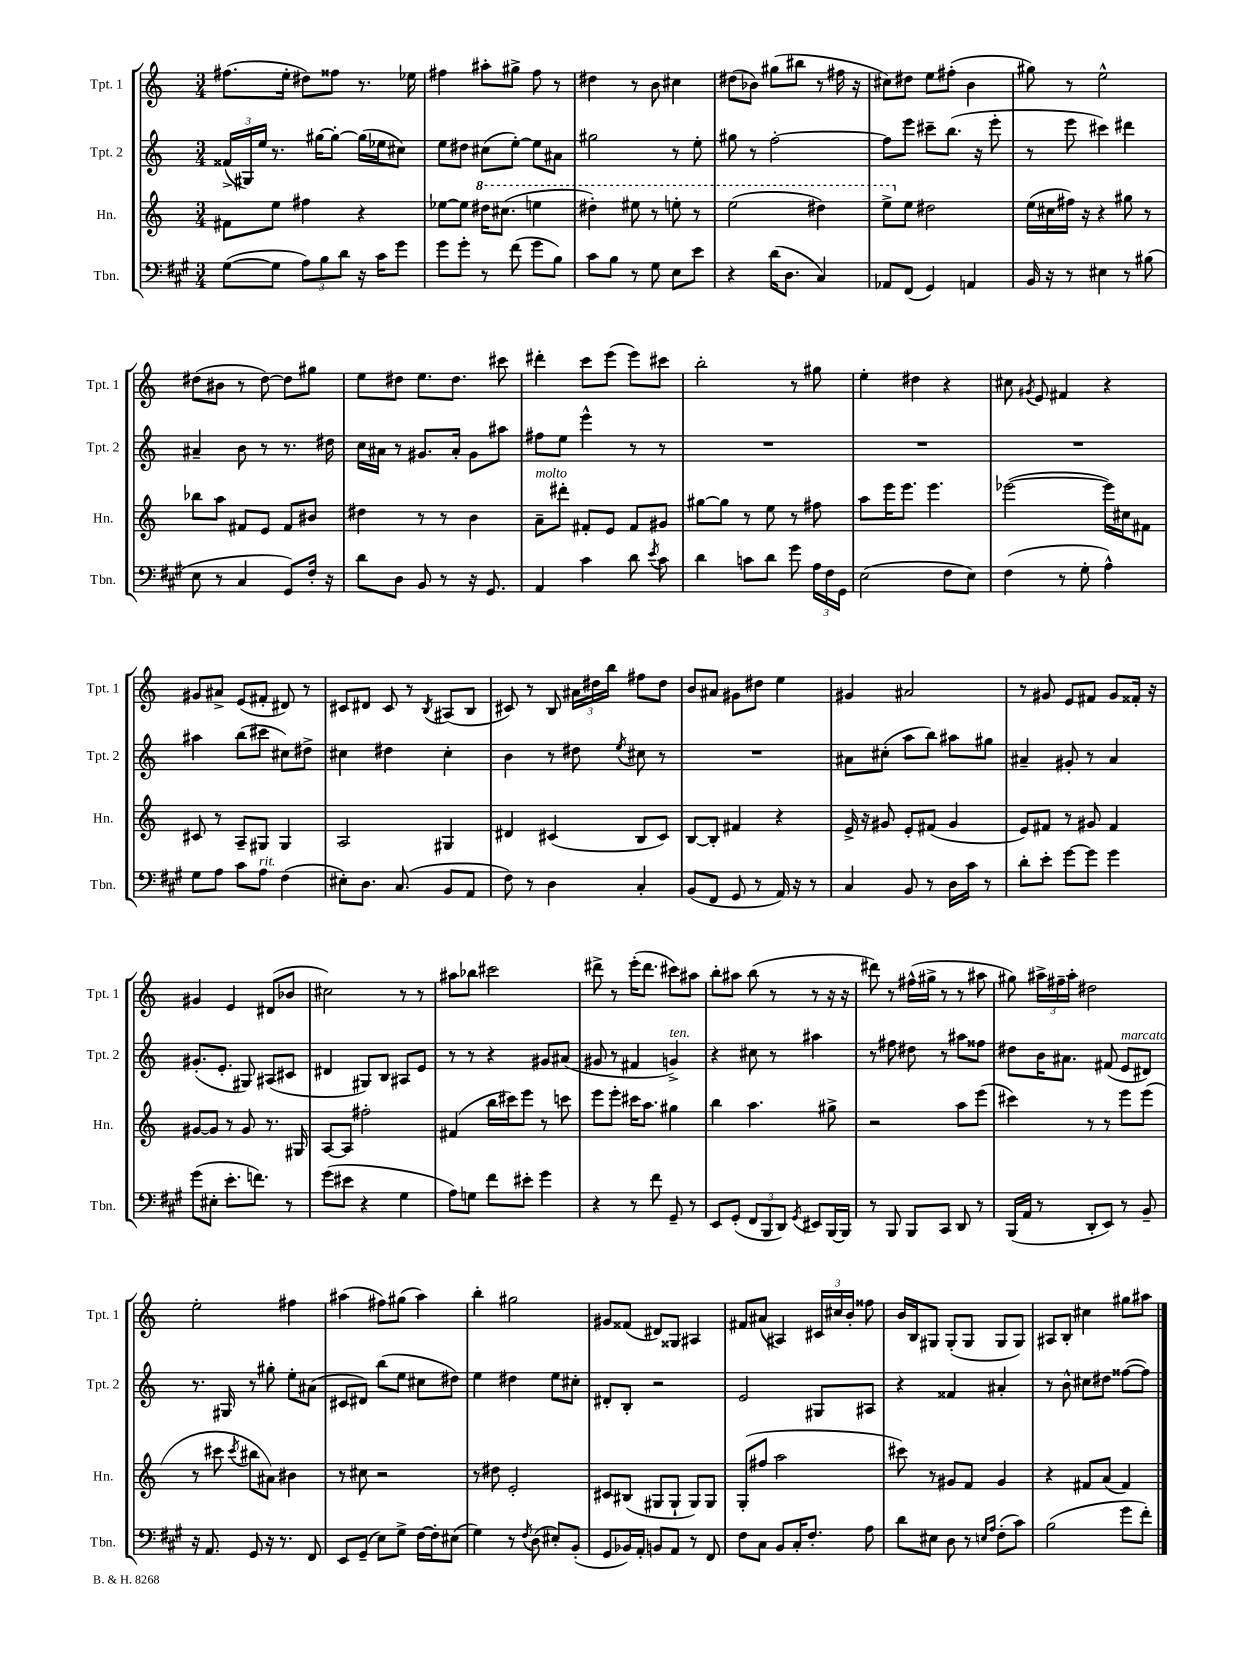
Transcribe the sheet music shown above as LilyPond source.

<<
\new StaffGroup <<
\new Staff = "s0" \with { instrumentName = "Tpt. 1" shortInstrumentName = "Tpt. 1" } {
    \clef treble \key c \major \numericTimeSignature \time 3/4
    \autoBeamOff fis''8.[( e''16]-. dis''8[) fisis''8] r8. ees''16 |
    fis''4 ais''8[-. gis''8]-> fis''8 r8 |
    dis''4 r8 b'8 cis''4 |
    dis''8[( bes'8]) gis''8[( bis''8] r8 fis''16 r16 |
    cis''8[) dis''8] e''8[ fis''8]-.( b'4 |
    gis''8) r8 e''2-^ |
    dis''8[( bis'8] r8 dis''8~) dis''8[ gis''8] |
    e''8[ dis''8] e''8.[ dis''8.] cis'''8 |
    dis'''4-. c'''8[ e'''8]( e'''8[) cis'''8] |
    b''2-. r8 gis''8 |
    e''4-. dis''4 r4 |
    cis''8 \acciaccatura { gis'8 } e'8 fis'4 r4 |
    gis'8[ ais'8]-> e'8[( fis'8]-. dis'8) r8 |
    cis'8[ dis'8] cis'8 r8 \acciaccatura { b8 } ais8[( b8] |
    cis'8) r8 b8 \tuplet 3/2 { ais'16[ dis''16 b''16] } fis''8[ dis''8] |
    b'8[ ais'8] gis'8[ dis''8] e''4 |
    gis'4 ais'2 |
    r8 gis'8 e'8[ fis'8] gis'8[ fisis'16]-. r16 |
    gis'4 e'4 dis'8[( bes'8] |
    cis''2) r8 r8 |
    ais''8[ bes''8] cis'''2 |
    dis'''8-> r8 e'''16[-.( dis'''8.] cis'''8[) ais''8] |
    b''8[-. ais''8] b''8( r8 r8 r16 r16 |
    dis'''8) r8 fis''16[-^( gis''16]-> r8 r8 ais''8 |
    gis''8) \tuplet 3/2 { ais''16[-> fis''16-- ais''16]-. } dis''2 |
    e''2-. fis''4 |
    ais''4( fis''8[) gis''8]( ais''4) |
    b''4-. gis''2 |
    gis'8[ fisis'8]( dis'8[) gisis8] ais4 |
    fis'8[ ais'8]( ais4) \tuplet 3/2 { cis'16[ cis''16 b'16]-. } fisis''8 |
    b'16[ b16 gis8] gis8[-.( gis8] gis8[ gis8]) |
    ais8[ b8]-. cis''4 gis''8[ ais''8] \bar "|." |
}
\new Staff = "s1" \with { instrumentName = "Tpt. 2" shortInstrumentName = "Tpt. 2" } {
    \clef treble \key c \major \numericTimeSignature \time 3/4
    \autoBeamOff \tuplet 3/2 { fisis'16[->( gis16) e''16] } r8. gis''16[~ gis''8]~-. gis''16[( ees''16 cis''8]) |
    e''8[ dis''8] cis''8[( e''8]~-.) e''8[ ais'8] |
    gis''2 r8 e''8-. |
    gis''8 r8 f''2~-. |
    f''8[ e'''8] cis'''8[-- b''8.]( r16 e'''8-. |
    r8 e'''8 cis'''4) dis'''4 |
    ais'4-- b'8 r8 r8. dis''16 |
    c''16[ ais'16] r8 gis'8.[ ais'16]-. gis'8[ ais''8] |
    fis''8[ e''8] e'''4-^ r8 r8 |
    R2. |
    R2. |
    R2. |
    ais''4 b''8[( cis'''8] cis''8[) dis''8]-> |
    cis''4 dis''4 cis''4-. |
    b'4 r8 dis''8 \acciaccatura { e''8 } cis''8 r8 |
    R2. |
    ais'8[ cis''8]-.( a''8[ b''8]) ais''8[ gis''8] |
    ais'4-- gis'8-. r8 ais'4 |
    gis'8.[-.( e'8.]-. gis8) ais8[( cis'8] |
    dis'4 gis8[) b8] ais8[ e'8] |
    r8 r8 r4 gis'8[ ais'8]( |
    gis'8 r8 fis'4 g'4->^\markup { \italic "ten." }) |
    r4 cis''8 r8 ais''4 |
    r8 fis''8 dis''8 r8 ais''8[ fisis''8] |
    dis''8[ b'16 ais'8.] fis'8( e'8[^\markup { \italic "marcato" } dis'8]) |
    r8. gis16 r8 gis''8-. e''8[-. ais'8]( |
    cis'8[ dis'8]) b''8[( e''8] cis''8[ dis''8]) |
    e''4 dis''4 e''8[ cis''8]-. |
    dis'8[-. b8]-. r2 |
    e'2 gis8[ ais8] |
    r4 fisis'4 ais'4-. |
    r8 b'8-^ cis''8[ dis''8] fisis''8[~( fisis''8]) \bar "|." |
}
\new Staff = "s2" \with { instrumentName = "Hn." shortInstrumentName = "Hn." } {
    \clef treble \key c \major \numericTimeSignature \time 3/4
    \autoBeamOff fis'8[ e''8] fis''4 r4 |
    ees''8[~ ees''8] \ottava #1 dis'''16[ cis'''8.]( e'''!4 |
    dis'''4-.) eis'''8 r8 e'''8-. r8 |
    e'''2( dis'''4) |
    e'''8[-> \ottava #0 e''8] dis''2 |
    e''16[( cis''16 fis''16]) r16 r4 gis''8 r8 |
    bes''8[ a''8] fis'8[ e'8] fis'8[ bis'8] |
    dis''4 r8 r8 b'4 |
    a'8[--^\markup { \italic "molto" } dis'''8]-. fis'8[-. e'8] fis'8[ gis'8] |
    gis''8[~ gis''8] r8 e''8 r8 fis''8 |
    a''8[ e'''16 e'''8.] e'''4. |
    ees'''2~( ees'''16[) cis''16 fis'8] |
    cis'8 r8 a8[-- gis8] gis4 |
    a2 gis4 |
    dis'4 cis'4( b8[ cis'8]) |
    b8[~ b8]-. fis'4 r4 |
    e'16-> r16 gis'8 e'8[-. fis'8]( gis'4 |
    e'8[) fis'8] r8 gis'8 fis'4 |
    gis'8[~ gis'8] r8 gis'8 r8. gis16 |
    a8[~ a8] fis''2-. |
    fis'4( b''16[ cis'''16) e'''8] r8 c'''8 |
    e'''8[ e'''8]-. cis'''16[ a''8.] gis''4 |
    b''4 a''4. gis''8-> |
    r2 a''8[ e'''8]( |
    cis'''4) r8 r8 e'''8[ e'''8]( |
    r8 cis'''8 \acciaccatura { cis'''8 } bis''8[ ais'8]) bis'4 |
    r8 cis''8 r2 |
    r8 dis''8 e'2-. |
    cis'8[ bis8]( gis8[ gis8]-! gis8[) gis8] |
    g8[-.( fis''8] a''2 |
    cis'''8) r8 gis'8[ f'8] gis'4 |
    r4 fis'8[ a'8]( fis'4) \bar "|." |
}
\new Staff = "s3" \with { instrumentName = "Tbn." shortInstrumentName = "Tbn." } {
    \clef bass \key a \major \numericTimeSignature \time 3/4
    \autoBeamOff gis8[~( gis8] \tuplet 3/2 { a8[) b8 d'8] } r16 cis'16[ gis'8] |
    gis'8[ gis'8]-. r8 fis'8( gis'8[ b8]) |
    cis'8[ b8] r8 gis8 e8[ e'8] |
    r4 d'16[( d8.] cis4) |
    aes,8[ fis,8]( gis,4) a,4 |
    b,16 r16 r8 eis4 r8 bis8( |
    e8 r8 cis4 gis,8[) fis16]-. r16 |
    d'8[ d8] b,8 r8 r16 gis,8. |
    a,4 cis'4 d'8 \acciaccatura { e'8 } cis'8 |
    d'4 c'8[ d'8] gis'8 \tuplet 3/2 { a16[ fis16 gis,16] } |
    e2( fis8[ e8]) |
    fis4( r8 gis8-. a4-^) |
    gis8[ a8] cis'8[ a8]^\markup { \italic "rit." } fis4( |
    eis8[-.) d8.] cis8.( b,8[ a,8] |
    fis8) r8 d4 cis4-. |
    b,8[( fis,8] gis,8 r8 a,16) r16 r8 |
    cis4 b,8 r8 d16[ cis'16] r8 |
    d'8[-. e'8]-. gis'8[~ gis'8] gis'4 |
    gis'8[( eis8]-. e'8.[-. f'8.]) r8 |
    gis'8[( eis'8] r4 gis4 |
    a8[) g8] fis'8[ eis'8]-. gis'4 |
    r4 r8 fis'8 gis,8-- r8 |
    e,8[ gis,8]-.( \tuplet 3/2 { fis,8[ b,,8 d,8]) } \acciaccatura { gis,8 } eis,8[ b,,16~ b,,16] |
    r8 b,,8 b,,8[ cis,8] d,8 r8 |
    b,,16[( a,16] r8 d,8[-. e,8]) r8 b,8-- |
    r16 a,8. gis,8 r16 r8. fis,8 |
    e,8[ gis,8]--( e8[) gis8]-> fis16[~ fis16-. eis8]( |
    gis4) r8 \acciaccatura { fis8 } d8( eis8[-.) b,8]-.( |
    gis,8[ bes,16) a,16]-. b,8[ a,8] r8 fis,8 |
    fis8[ cis8] b,8[ cis16-. fis8.]-. a8 |
    d'8[ eis8] d8 r8 \grace { e16[ a16] } fis8[-.( cis'8]) |
    b2( gis'8[ fis'8]-.) \bar "|." |
}
>>
>>
\layout { \context { \Score \remove "Bar_number_engraver" } }
